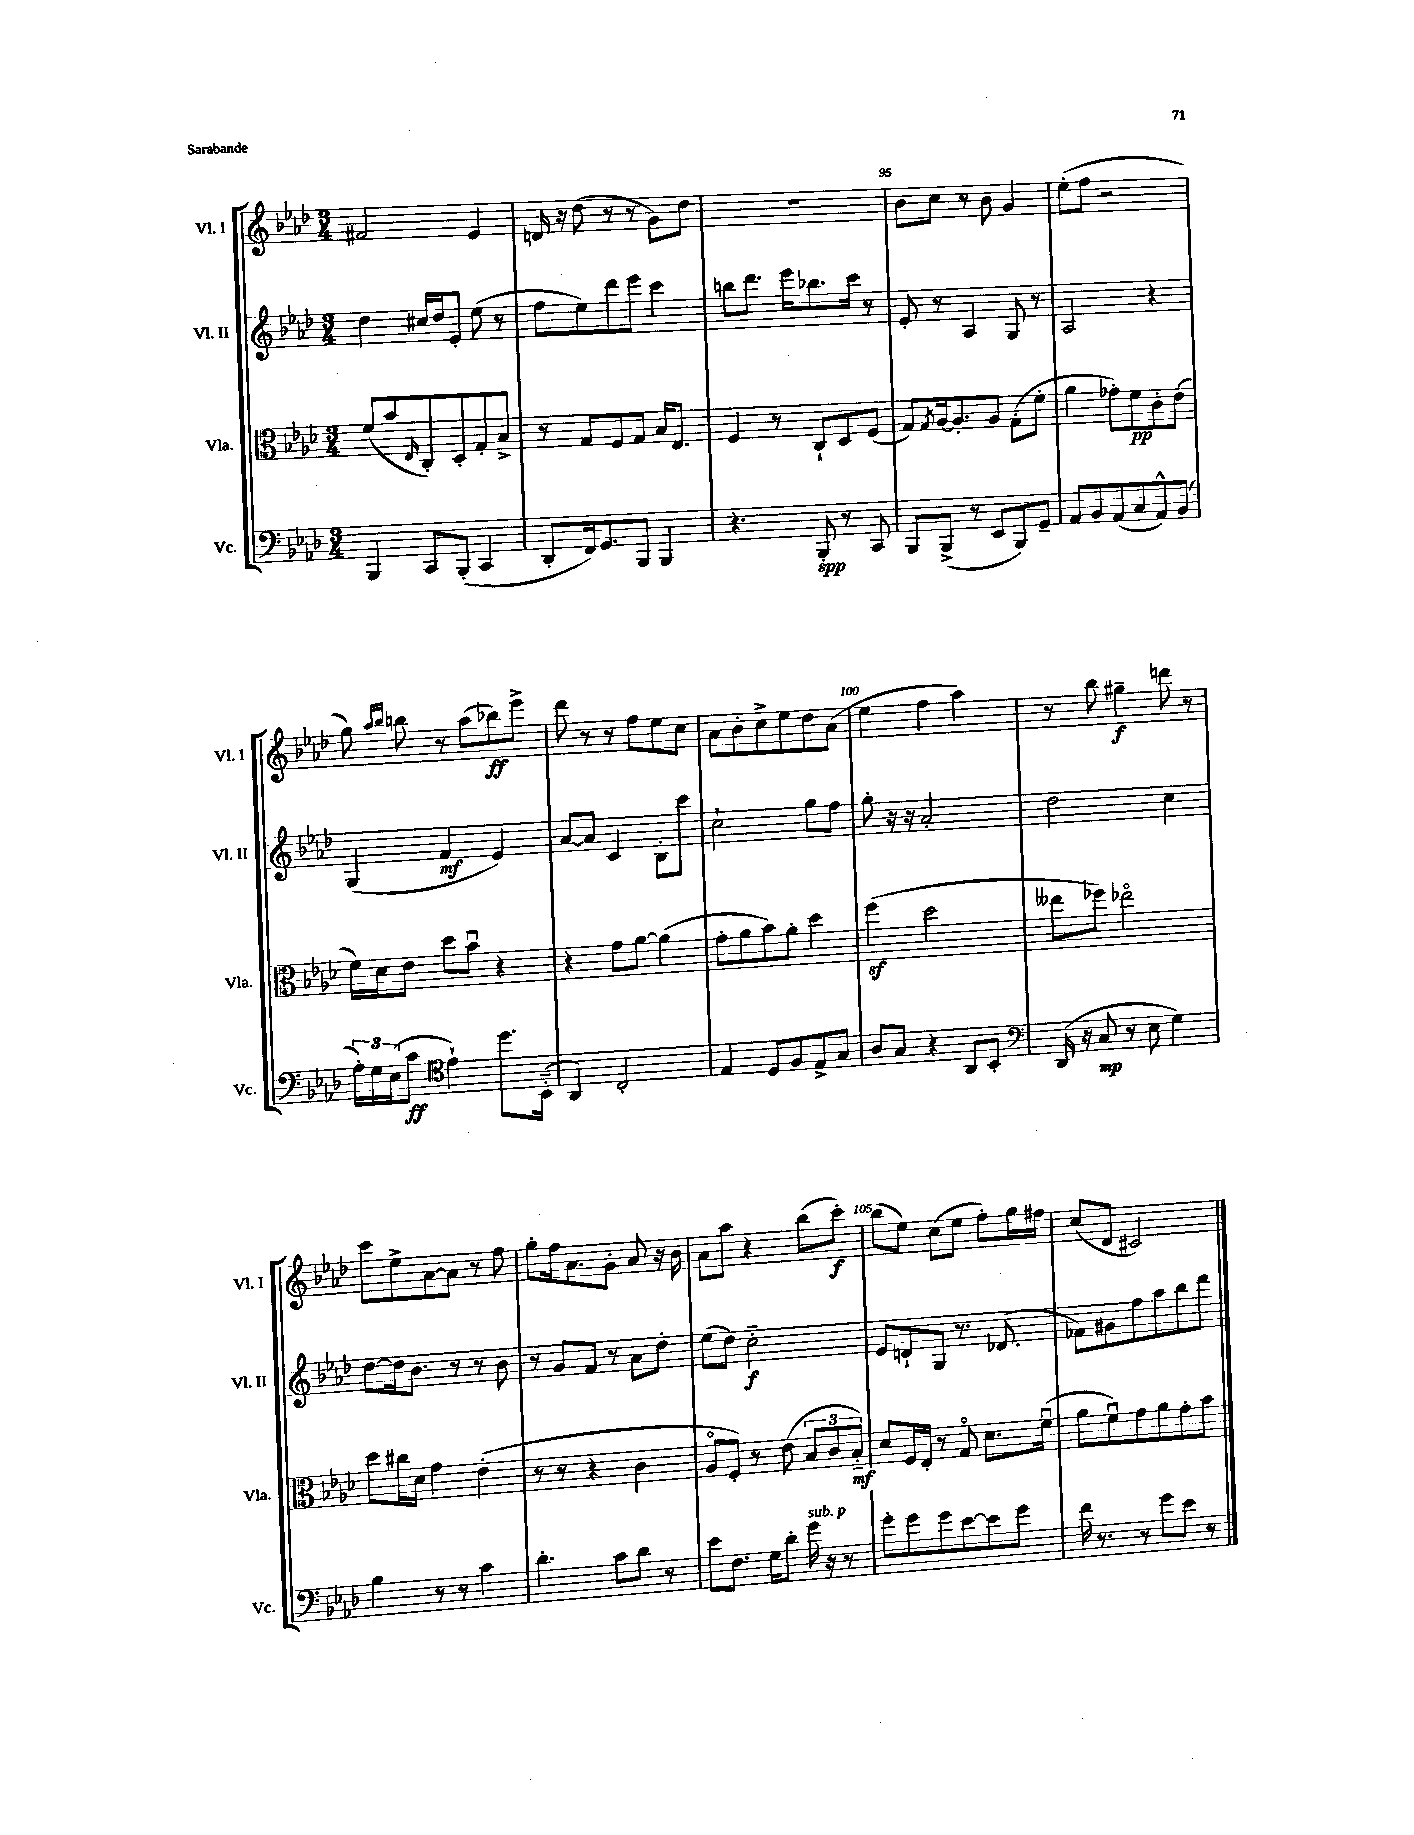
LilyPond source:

<<
\new StaffGroup <<
\new Staff = "s0" \with { instrumentName = "Vl. I" shortInstrumentName = "Vl. I" } {
    \clef treble \key aes \major \numericTimeSignature \time 3/4
    fis'2 ees'4 |
    d'16 r16 des''8( r8 r8 g'8) des''8 |
    R2. |
    bes'8 c''8 r8 bes'8 g'4 |
    ees''8-.( f''8 r2 |
    g''8) \grace { aes''16 bes''16 } b''8 r8 aes''8( bes''8\ff) ees'''8-> |
    des'''8 r8 r8 f''8 ees''8 c''8 |
    aes'8 bes'8-. c''8-> ees''8 des''8 aes'8( |
    ees''4 f''4 aes''4) |
    r8 bes''8 gis''4--\f d'''8 r8 |
    c'''8 ees''8-> aes'8~ aes'8 r8 f''8 |
    g''8-. f''16 aes'8. g'8-. aes'8 r16 bes'16 |
    aes'8 aes''8 r4 bes''8( c'''8-.\f) |
    bes''8( ees''8) c''8( ees''8 f''8-.) g''16 fis''16 |
    c''8( des'8 cis'2) \bar "|." |
}
\new Staff = "s1" \with { instrumentName = "Vl. II" shortInstrumentName = "Vl. II" } {
    \clef treble \key aes \major \numericTimeSignature \time 3/4
    des''4 cis''16 des''16 ees'8-. ees''8( r8 |
    f''8 ees''8) des'''8 ees'''8 c'''4 |
    b''8 des'''8. ees'''16 bes''8. c'''16 r8 |
    ees'8-. r8 aes4 g8 r8 |
    aes2 r4 |
    g4( f'4\mf ees'4) |
    aes'8~ aes'8 c'4 bes8-. c'''8 |
    c''2-! g''8 f''8 |
    g''8-. r16 r16 aes'2-. |
    des''2 c''4 |
    des''8~ des''16 bes'8. r8 r8 bes'8 |
    r8 g'8 f'8 r8 aes'8 des''8-. |
    ees''8( des''8) c''2-_\f |
    ees'8 d'8-! g8 r8. des'8.( |
    fes'8) gis'8 f''8 aes''8 bes''8 des'''8 \bar "|." |
}
\new Staff = "s2" \with { instrumentName = "Vla." shortInstrumentName = "Vla." } {
    \clef alto \key aes \major \numericTimeSignature \time 3/4
    f'8( bes'8 \grace { ees16 } c8-.) des8-. g8-. bes8-> |
    r8 g8 f8 g8 bes16 ees8. |
    f4 r8 c8-! des8 f8( |
    g8) \acciaccatura { g8 } aes16~ aes8.-. aes8 g8-.( f'8-. |
    aes'4 ges'8-.) f'8\pp c'8-. ees'8( |
    f'16) des'16 ees'8 des''8 bes'8\downbow r4 |
    r4 g'8 aes'8~ aes'4( |
    g'8-. aes'8 bes'8) aes'8-. des''4 |
    f''4\sf( des''2 |
    eeses''8 fes''8) ees''2\flageolet |
    des''8 cis''16 des'16 g'4 ees'4-.( |
    r8 r8 r4 c'4 |
    aes8\flageolet f8-.) r8 ees'8( \tuplet 3/2 { bes8 c'8 bes8-_\mf) } |
    des'8 f16 ees16-. r8 g8\flageolet des'8. f'16\downbow( |
    aes'8 f'8\downbow) g'8 aes'8 g'8-. bes'8 \bar "|." |
}
\new Staff = "s3" \with { instrumentName = "Vc." shortInstrumentName = "Vc." } {
    \clef bass \key aes \major \numericTimeSignature \time 3/4
    bes,,4 c,8 bes,,8-.( c,4 |
    des,8-. f,16) g,8. bes,,8 bes,,4 |
    r4. bes,,8-.\spp r8 c,8 |
    bes,,8 bes,,8->( r8 ees,8 bes,,8) g,8-- |
    aes,8 bes,8 aes,8( c8 aes,8-^) bes,8( |
    \tuplet 3/2 { aes16-.) g16 ees16( } c'8\ff \clef tenor ees'4-!) des''8. bes,16-_( |
    aes,4) c2-. |
    ees4 des8 f8 ees8-> g8 |
    aes8 g8 r4 aes,8 bes,8-. |
    \clef bass des,16( r16 c8\mp r8 ees8 g4) |
    bes4 r8 r8 c'4 |
    des'4.-. c'8 des'8 r8 |
    ees'8 f8. g16 des'8-. g'16^\markup { \italic "sub. p" } r16 r8 |
    g'8-. g'8 g'8 ees'8~ ees'8 g'8 |
    f'16 r8. r8 g'8 ees'8 r8 \bar "|." |
}
>>
>>
\layout { \context { \Score currentBarNumber = #92 \override BarNumber.break-visibility = ##(#f #t #t) barNumberVisibility = #(every-nth-bar-number-visible 5) } }
